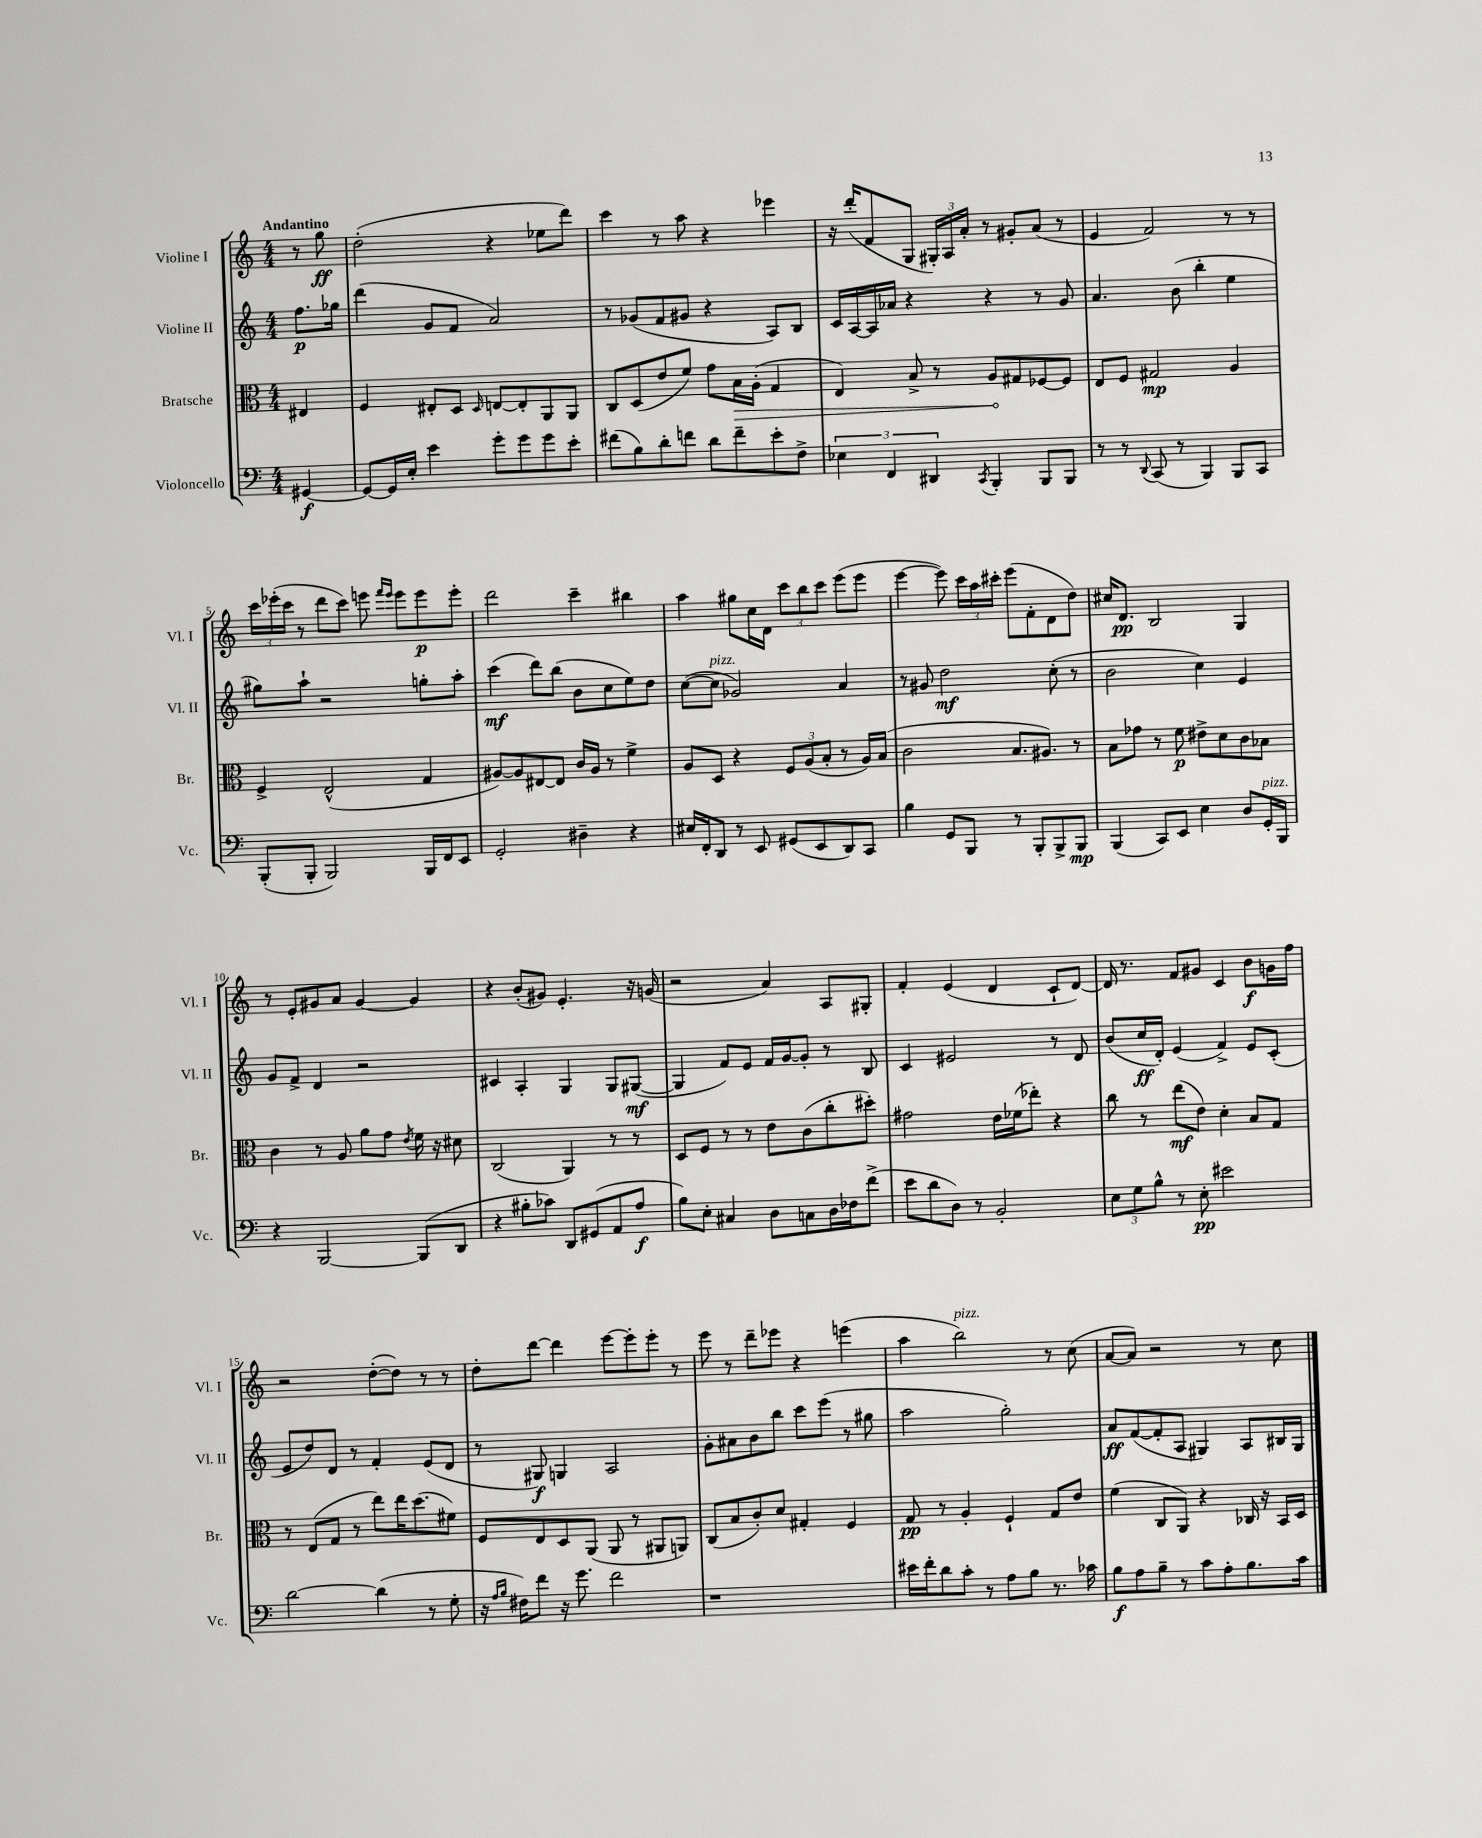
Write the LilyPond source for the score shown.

<<
\new StaffGroup <<
\new Staff = "s0" \with { instrumentName = "Violine I" shortInstrumentName = "Vl. I" } {
    \clef treble \key c \major \numericTimeSignature \time 4/4 \partial 4 \tempo "Andantino"
    \autoBeamOff r8 g''8\ff |
    d''2-.( r4 ees''8[ d'''8]) |
    c'''4 r8 a''8 r4 ees'''4 |
    r16 d'''16[-.( f'8 g8] \tuplet 3/2 { gis16[-.) a16 a'16]-. } r8 gis'8[-. a'8]( r8 |
    e'4 f'2) r8 r8 |
    \tuplet 3/2 { c'''16[ ees'''16-.( c'''16] } r8 d'''8[ c'''8]) e'''8 \grace { f'''16[ e'''16] } e'''8[ e'''8\p e'''8]-. |
    d'''2 c'''4-- bis''4 |
    a''4 gis''8[ c''16 d'16] \tuplet 3/2 { c'''8[ b''8 c'''8] } e'''8[( e'''8] |
    e'''4~ e'''8) \tuplet 3/2 { c'''16[ a''16 cis'''16]-. } e'''8[( f'8-. d'8 d''8]) |
    cis''16[ d'8.]\pp b2 g4 |
    r8 e'8[-. gis'8 a'8] gis'4~ gis'4 |
    r4 b'8[-.( gis'8]) e'4.-. r16 g'16( |
    r2 a'4) a8[ gis8]-. |
    f'4-. e'4( d'4 c'8[-! d'8]~) |
    d'16 r8. f'8[ gis'8] c'4 b'8[\f g'16 f''16] |
    r2 d''8[~-.( d''8]) r8 r8 |
    d''8[-. d'''8]~ d'''4 e'''8[~ e'''8-. e'''8]-. r8 |
    e'''8 r8 d'''8[-- ees'''8] r4 e'''4( |
    a''4 b''2^\markup { \italic "pizz." }) r8 c''8( |
    a'8[~ a'8]) r2 r8 c''8 \bar "|." |
}
\new Staff = "s1" \with { instrumentName = "Violine II" shortInstrumentName = "Vl. II" } {
    \clef treble \key c \major \numericTimeSignature \time 4/4 \partial 4
    \autoBeamOff f''8.[\p ges''16] |
    d'''4( g'8[ f'8] a'2) |
    r8 ges'8[( f'8 gis'8] r4 a8[) b8] |
    c'16[ a16~ a16 aes'16] r4 r4 r8 g'8 |
    a'4. b'8( b''4-. e''4 |
    gis''8[) a''8]-! r2 g''8[-. a''8]-. |
    c'''4\mf( d'''8[) b''8]( b'8[ c''8 e''8) d''8] |
    c''8[~( c''8]^\markup { \italic "pizz." } ges'2) a'4 |
    r8 gis'8 d''2\mf c''8-.( r8 |
    b'2 c''4) e'4 |
    g'8[ f'8]-> d'4 r2 |
    cis'4 a4-. g4 g8[ gis8]~\mf( |
    gis4 f'8[) e'8] f'16[ g'16~ g'8]-. r8 b8 |
    c'4 eis'2 r8 d'8 |
    b'8[( c''16\ff d'16]-.) e'4( f'4->) e'8[ c'8]-.( |
    e'8[ d''8) d'8] r8 f'4-. e'8[( d'8] |
    r8 gis8\f) g4 a2 |
    g'8[-. ais'8 b'8 b''8] c'''8[ e'''8]( r8 gis''8 |
    a''2 g''2-.) |
    a'8[\ff f'8~( f'8-. a8] gis4) a8[ bis16 gis16] \bar "|." |
}
\new Staff = "s2" \with { instrumentName = "Bratsche" shortInstrumentName = "Br." } {
    \clef alto \key c \major \numericTimeSignature \time 4/4 \partial 4
    \autoBeamOff eis4 |
    f4 eis8[-. d8] \grace { d16 } e8[~ e8-. a,8 a,8] |
    c8[ d8( e'8 f'8]) g'8[ \once \override Hairpin.circled-tip = ##t b16\> a16]-.( g4 |
    e4) b8-> r8 a8[\! gis8 fes8~ fes8] |
    e8[ f8] gis2\mp a4 |
    f4-> e2-^( g4 |
    ais8[~) ais8 eis8~ eis8] c'16[ ais16] r8 f'4-> |
    a8[ d8] r4 \tuplet 3/2 { f8[ a8( b8]-. } r8 a16[) b16]( |
    c'2 b8.[ ais8.]) r8 |
    b8[ ges'8] r8 f'8\p eis'8[-> d'8 c'8 bes8] |
    c'4 r8 a8 a'8[ g'8] \acciaccatura { e'8 } f'16 r16 dis'8 |
    c2( a,4) r8 r8 |
    d8[ f8] r8 r8 e'8[ c'8( c''8-. dis''8]-.) |
    gis'2 e'16[ fes'16( ees''8]-.) r4 |
    c''8 r8 e''8[\mf( e'8]) d'4-. b8[ g8] |
    r8 e8[( g8] r8 e''8[) e''16 d''8.( fis'8]) |
    f8[ e8 d8 a,8]( a,8 r8 ais,8[ a,8]) |
    c8[( b8 c'8-.) d'8] gis4-. f4 |
    g8\pp r8 a4-. f4-! g8[ e'8] |
    f'4( c8[ a,8]) r4 ces16 r16 b,16[ d16] \bar "|." |
}
\new Staff = "s3" \with { instrumentName = "Violoncello" shortInstrumentName = "Vc." } {
    \clef bass \key c \major \numericTimeSignature \time 4/4 \partial 4
    \autoBeamOff gis,4~\f |
    gis,8[~ gis,16 e16]-. e'4 g'8[-. g'8 g'8 e'8]-. |
    fis'8[( b8) d'8-. f'8] d'8[ f'8-- e'8-. f8]-> |
    \tuplet 3/2 { ees4 f,4 dis,4 } \acciaccatura { c,8 } b,,4-. b,,8[ b,,8] |
    r8 r8 \appoggiatura { d,8 } c,8( r8 b,,4) b,,8[ c,8] |
    b,,8[-.( b,,8]-. b,,2) b,,16[ f,16 e,8] |
    g,2-. dis4-- r4 |
    eis16[ f,16-. d,8] r8 e,8 gis,8[( e,8 d,8) c,8] |
    b4 g,8[ b,,8] r8 b,,8[-. b,,8-> b,,8]\mp |
    b,,4( c,8[) e,8] e4 d8[ g,16-.^\markup { \italic "pizz." } b,,16] |
    r4 b,,2~ b,,8[( d,8] |
    r4 bis8[-. ces'8]) d,8[ gis,8( a,8 a8]\f |
    b8[) e8]-. cis4 d8[ c8 d16 fes16 f'8]->( |
    e'8[ d'8 d8]) r8 b,2-. |
    \tuplet 3/2 { e8[ g8 b8]-^ } r8 e8-.\pp eis'2 |
    d'2~ d'4( r8 g8-. |
    r16 \grace { a16[ b16] } fis16[) f'8] r16 g'8. f'2 |
    r1 |
    eis'16[ f'16-. d'8 c'8]-. r8 a8[ b8] r8. ces'16 |
    b8[\f a8 b8]-- r8 c'8[ a8-. b8. c'16] \bar "|." |
}
>>
>>
